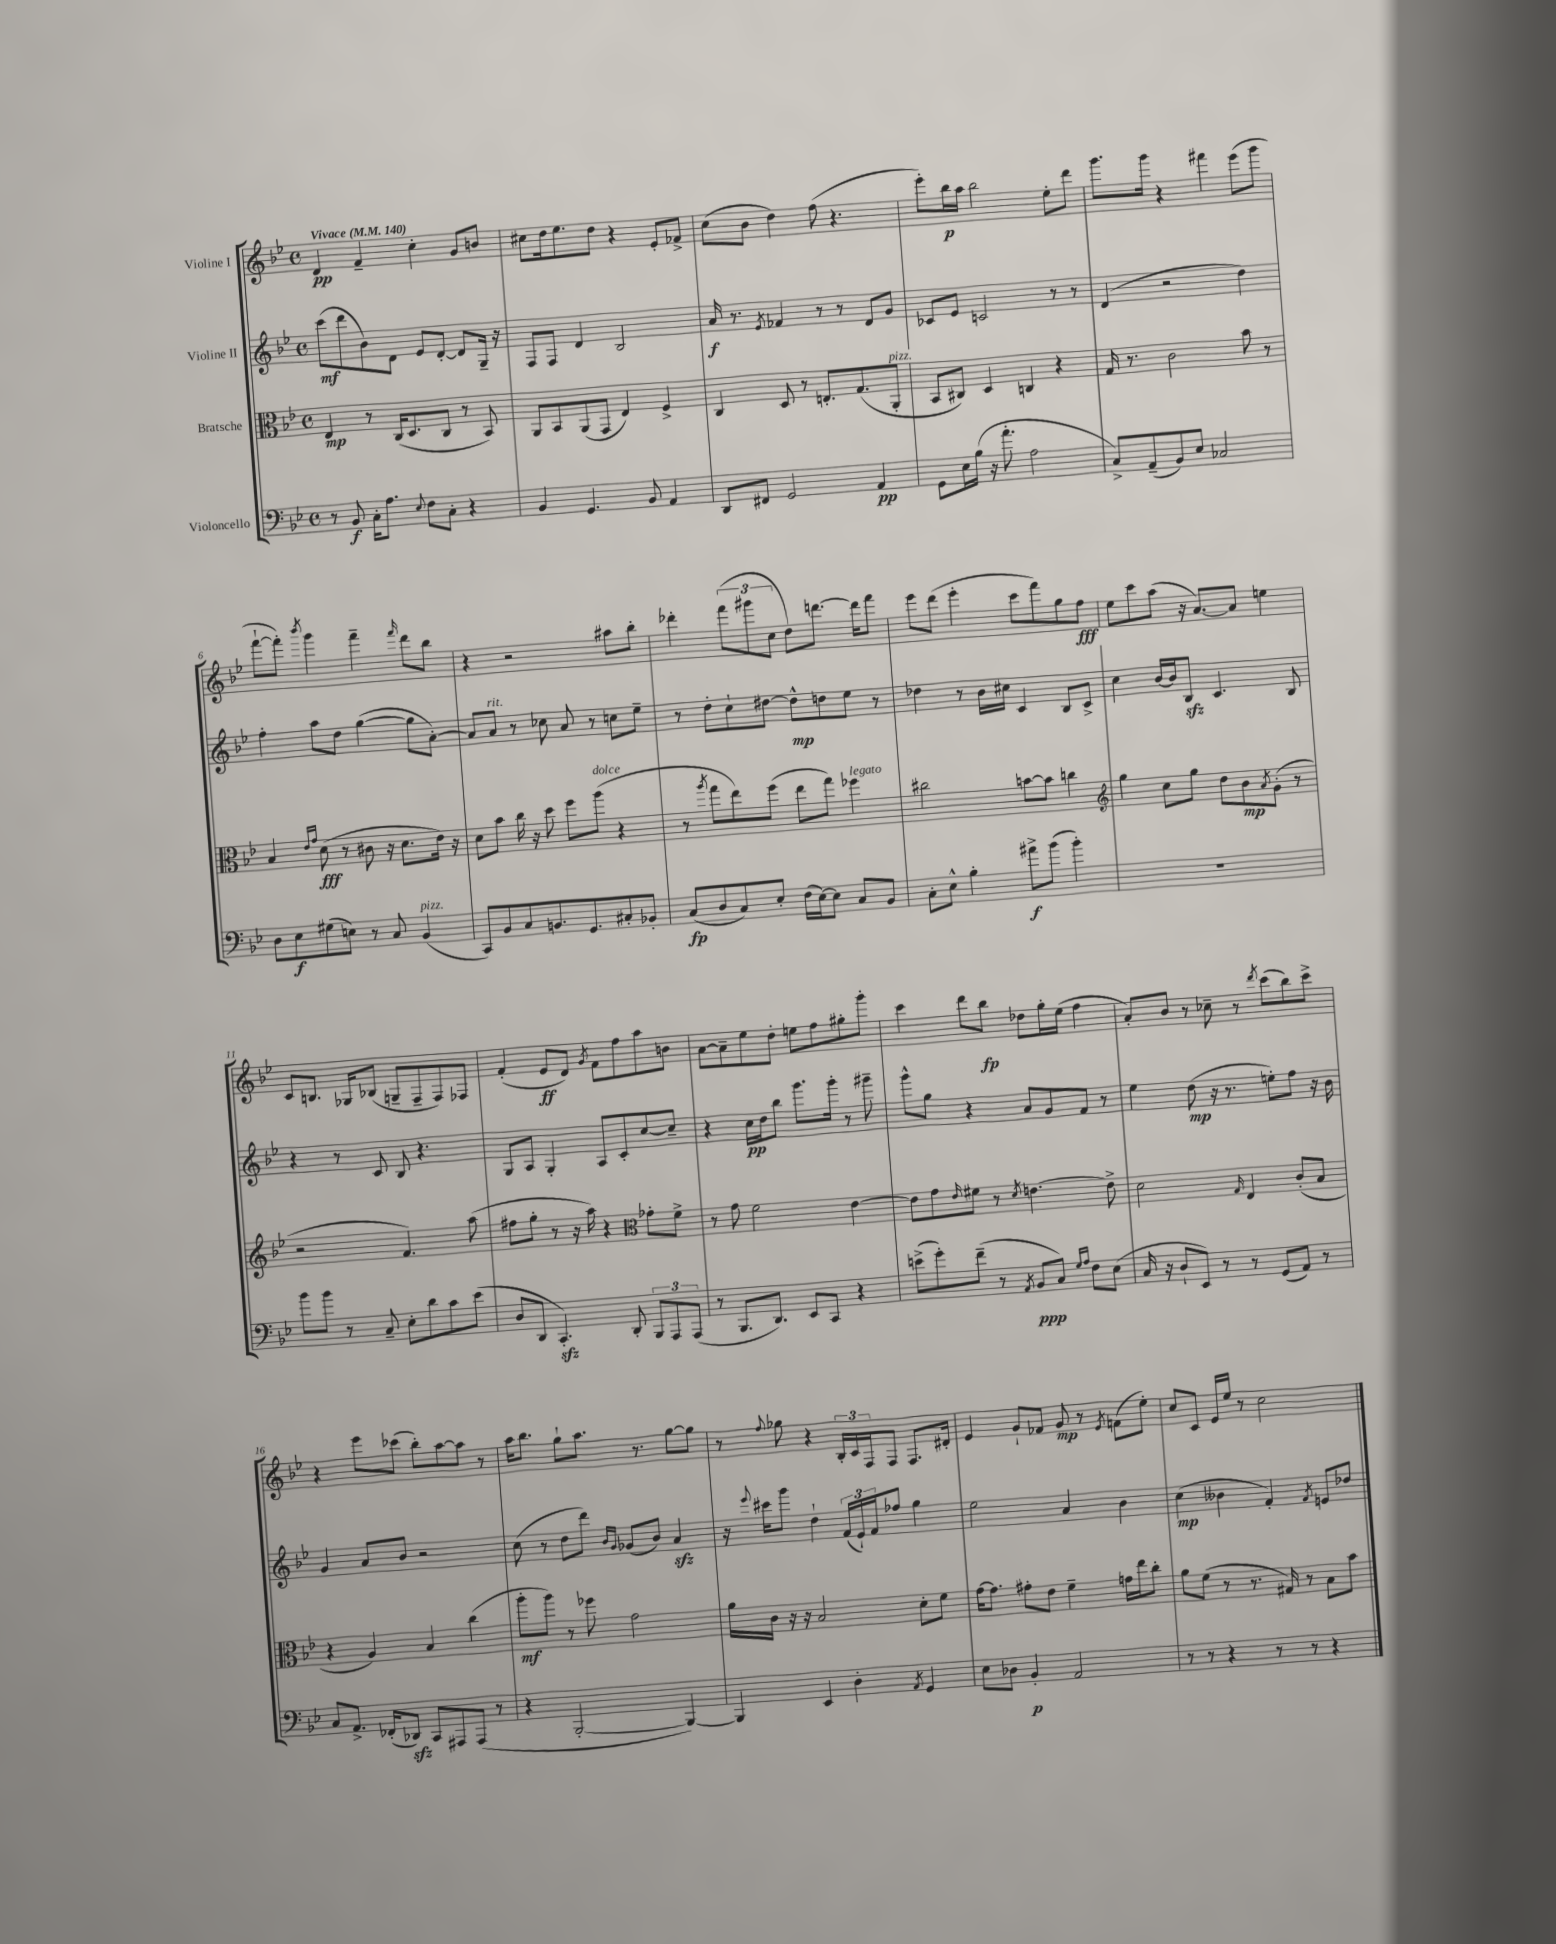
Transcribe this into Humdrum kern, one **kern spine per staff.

**kern	**kern	**kern	**kern
*staff4	*staff3	*staff2	*staff1
*clefF4	*clefC3	*clefG2	*clefG2
*k[b-e-]	*k[b-e-]	*k[b-e-]	*k[b-e-]
*M4/4	*M4/4	*M4/4	*M4/4
*met(c)	*met(c)	*met(c)	*met(c)
*MM140	*MM140	*MM140	*MM140
8r	4E-	(8ccc	4d
8BB-	.	8ddd	.
16C'	8r	8b-)	4f~
8.A	.	.	.
.	(16C	8d	.
.	8.D	.	.
8qqE-	.	.	.
8F	.	8e-	4cc'
8C'	8C	[8d'	.
4r	8r	8d]	8g
.	8BB-)	16G~	8b
.	.	16r	.
=	=	=	=
4BB-	8AA	8F	8cc#
.	8BB-	8F	16dd
.	.	.	8.ee-
4.GG	(8AA	4d	.
.	8GG	.	8dd
.	4E-)	2B-	4r
8BB-	.	.	.
4AA	4F^	.	8e-'
.	.	.	8f-^
=	=	=	=
8DD	4C	16a	(8cc
.	.	8.r	.
8FF#	.	.	8b-
.	.	8qe-	.
2GG	8D	4f-	4dd)
.	8r	.	.
.	8.E'	8r	(8ff
.	.	8r	4.r
.	(8.G	.	.
4AA	.	8d	.
.	8AA'	8g	.
=	=	=	=
8GG	8BB-	8c-	8eee-')
16E-	8C#)	8e-	16bb-
(16B-	.	.	16aa
16r	4D	2c	2bb-
8.a'	.	.	.
2A	4C	.	.
.	4r	8r	8ee-'
.	.	8r	8ddd
=	=	=	=
8C^)	16G	(4d	8.ggg
.	8.r	.	.
(8AA~	.	.	.
.	.	.	16ggg
8BB-)	2c	2r	4r
8E-	.	.	.
2C-	.	.	4fff#
.	8b-	4dd)	(8eee-
.	8r	.	8ggg
=	=	=	=
8D	4B-	4ff'	[8fff`
8E-	.	.	8fff'])
.	16qqe-	.	.
.	16qqg	.	8qbbb-
(8G#	(8d	8aa	4ggg
8E)	8r	8dd	.
8r	8c#	([4gg	4fff~
8C	16r	.	.
.	8.d	.	.
.	.	.	16qqfff
(4BB-	.	8gg]	8ddd
.	16e-)	[8a')	8bb-
.	16r	.	.
=	=	=	=
8CC)	8d	8a]	4r
8BB-	8b-	8a	.
8C	16cc	8r	2r
.	16r	.	.
8.BB	8dd	8cc-	.
.	8ff	8a	.
8.GG	.	.	.
.	(8aa	8r	.
8C#'	4r	8cc	8aa#
8BB-'	.	8ee-~	8bb-'
=	=	=	=
(8C	8r	8r	4ddd-'
.	8qaa	.	.
8D	8gg	8dd'	.
8C)	8ee-)	8cc`	(12fff
.	.	.	12ggg#
8E-'	(8ff	[8dd#	.
.	.	.	12cc
(16F	8ee-	8dd#^^]	8dd)
[16E-)	.	.	.
8E-]	8gg)	8dd	[8.ddd
8C	4ff-	8ee-	.
.	.	.	16ddd]
8BB-	.	8r	8fff
=	=	=	=
8C'	2cc#	4dd-	8eee-
8E-^^	.	.	(8ddd
4B-'	.	8r	4eee-'
.	.	16b-	.
.	.	16cc#	.
8a#^	[8b	4c	8ccc
(8b-	8b]	.	8fff)
4b-')	4cc	8B-	8gg
.	.	8c^	8ff
=	=	=	=
*	*clefG2	*	*
1r	4gg	4cc	8ee-
.	.	.	8ccc
.	8cc	[16b-	(8aa
.	.	16b-]	.
.	8gg	8B-	16r
.	.	.	[8.a)
.	8dd	4.c	.
.	8b-	.	8a]
.	8qa	.	.
.	(8g'	.	4ee
.	8r	8B-	.
=	=	=	=
8b-	2r	4r	8c
8b-	.	.	8.B
8r	.	8r	.
.	.	.	16G-
8C~	.	8c	(8B-
8E-'	4.f)	8B-	8G~
8d	.	4.r	8F~
8c	.	.	8F)
(8e-	(8aa	.	8F-
=	=	=	=
8D	8ff#	8G	(4f'
8DD	8gg'	8A	.
4.CC')	8r	4G'	8e-
.	16r	.	8d)
.	16aa)	.	.
.	.	.	8qg
.	4r	8A	8f
8DD'	.	8c'	8ff
*	*clefC3	*	*
12BBB-	8g-'	[8cc	8aa
12AAA	.	.	.
.	8f^	8cc~]	8b
(12AAA	.	.	.
=	=	=	=
8r	8r	4r	[8a
8.BBB-	8g	.	8a~]
.	2f	16cc	8ee-
8.DD)	.	16dd	.
.	.	8bb-	8dd'
8EE-	.	8.ggg	8ee
8CC	.	.	8ff
.	.	16ggg'	.
4r	[4e-	8r	8gg#'
.	.	8ggg#~	8ggg'
=	=	=	=
(8e^	8e-]	8ggg^^	4ccc
8g')	8g	8gg	.
.	16qqe-	.	.
(8f~	8f#	4r	8ddd
8r	8r	.	8bb-
8qAA	8qd	.	.
8BB-	[4.e	8a	8dd-
8C)	.	8g	16gg'
.	.	.	(16ee-
16qqG	.	.	.
16qqA	.	.	.
8F	.	8f	4ff
(8E-	8e^]	8r	.
=	=	=	=
16C	2d	4ee-	8a')
16r	.	.	.
8D`	.	.	8b-
8EE-)	.	(8dd	8r
8r	.	16r	8cc-~
.	.	8.r	.
.	16qqG	.	.
8r	4E-	.	8r
.	.	.	8qddd
(8GG	.	8ee')	(8ccc
8AA)	(8c'	8ff	8bb-)
8r	8B-	16r	8ccc^
.	.	16b-	.
=	=	=	=
8C	4r	4g	4r
8.AA^	.	.	.
.	4A)	8a	8eee-
(16FF-'	.	.	.
8DD-)	.	8b-	(8ccc-
8CC	4B-	2r	8bb-')
8AAA#	.	.	[8aa
(8AAA#	(4cc	.	8aa]
8r	.	.	8r
=	=	=	=
4r	8aa'	(8cc	16aa
.	.	.	8.bb-
.	8aa)	8r	.
[2BBB-'	8r	8dd	8gg`
.	8ff-	8ddd)	8.aa
.	.	16qqb-	.
.	.	16qqg	.
.	2g	(8g-	.
.	.	.	8.r
.	.	8b-)	.
4BBB-_)	.	4a	[8gg
.	.	.	8gg]
=	=	=	=
4BBB-]	16a	16r	8r
.	.	8qqeee-	.
.	16c	16ccc#	.
.	.	.	8qqff
.	16r	8ggg	8gg-
.	16r	.	.
4EE-	2B-	4dd`	4r
4D'	.	(24f	24B-'
.	.	24e-`)	24c
.	.	24f	24F
.	.	8ff-	8F
8qAA	.	.	.
4GG	8d'	4gg	8.F
.	8f	.	.
.	.	.	16d#'
=	=	=	=
8E-	[16g	2ee-	4e-
.	8.g]	.	.
8D-	.	.	.
4BB-'	8g#'	.	8g`
.	8e-	.	8f-
2AA	4f~	4a	8g
.	.	.	8r
.	.	.	8qe-
.	16g	4b-	(8f
.	16ee-	.	.
.	8cc'	.	8ee-')
=	=	=	=
8r	8a	(4cc	8cc
8r	(8f	.	8c
4r	8r	4b--	16e-
.	.	.	16ee-
.	8.r	.	8r
8r	.	4f')	2cc
.	16G#)	.	.
8r	8r	.	.
.	.	8qf	.
4r	8B-	8e	.
.	8b-	8dd-	.
==	==	==	==
*-	*-	*-	*-
